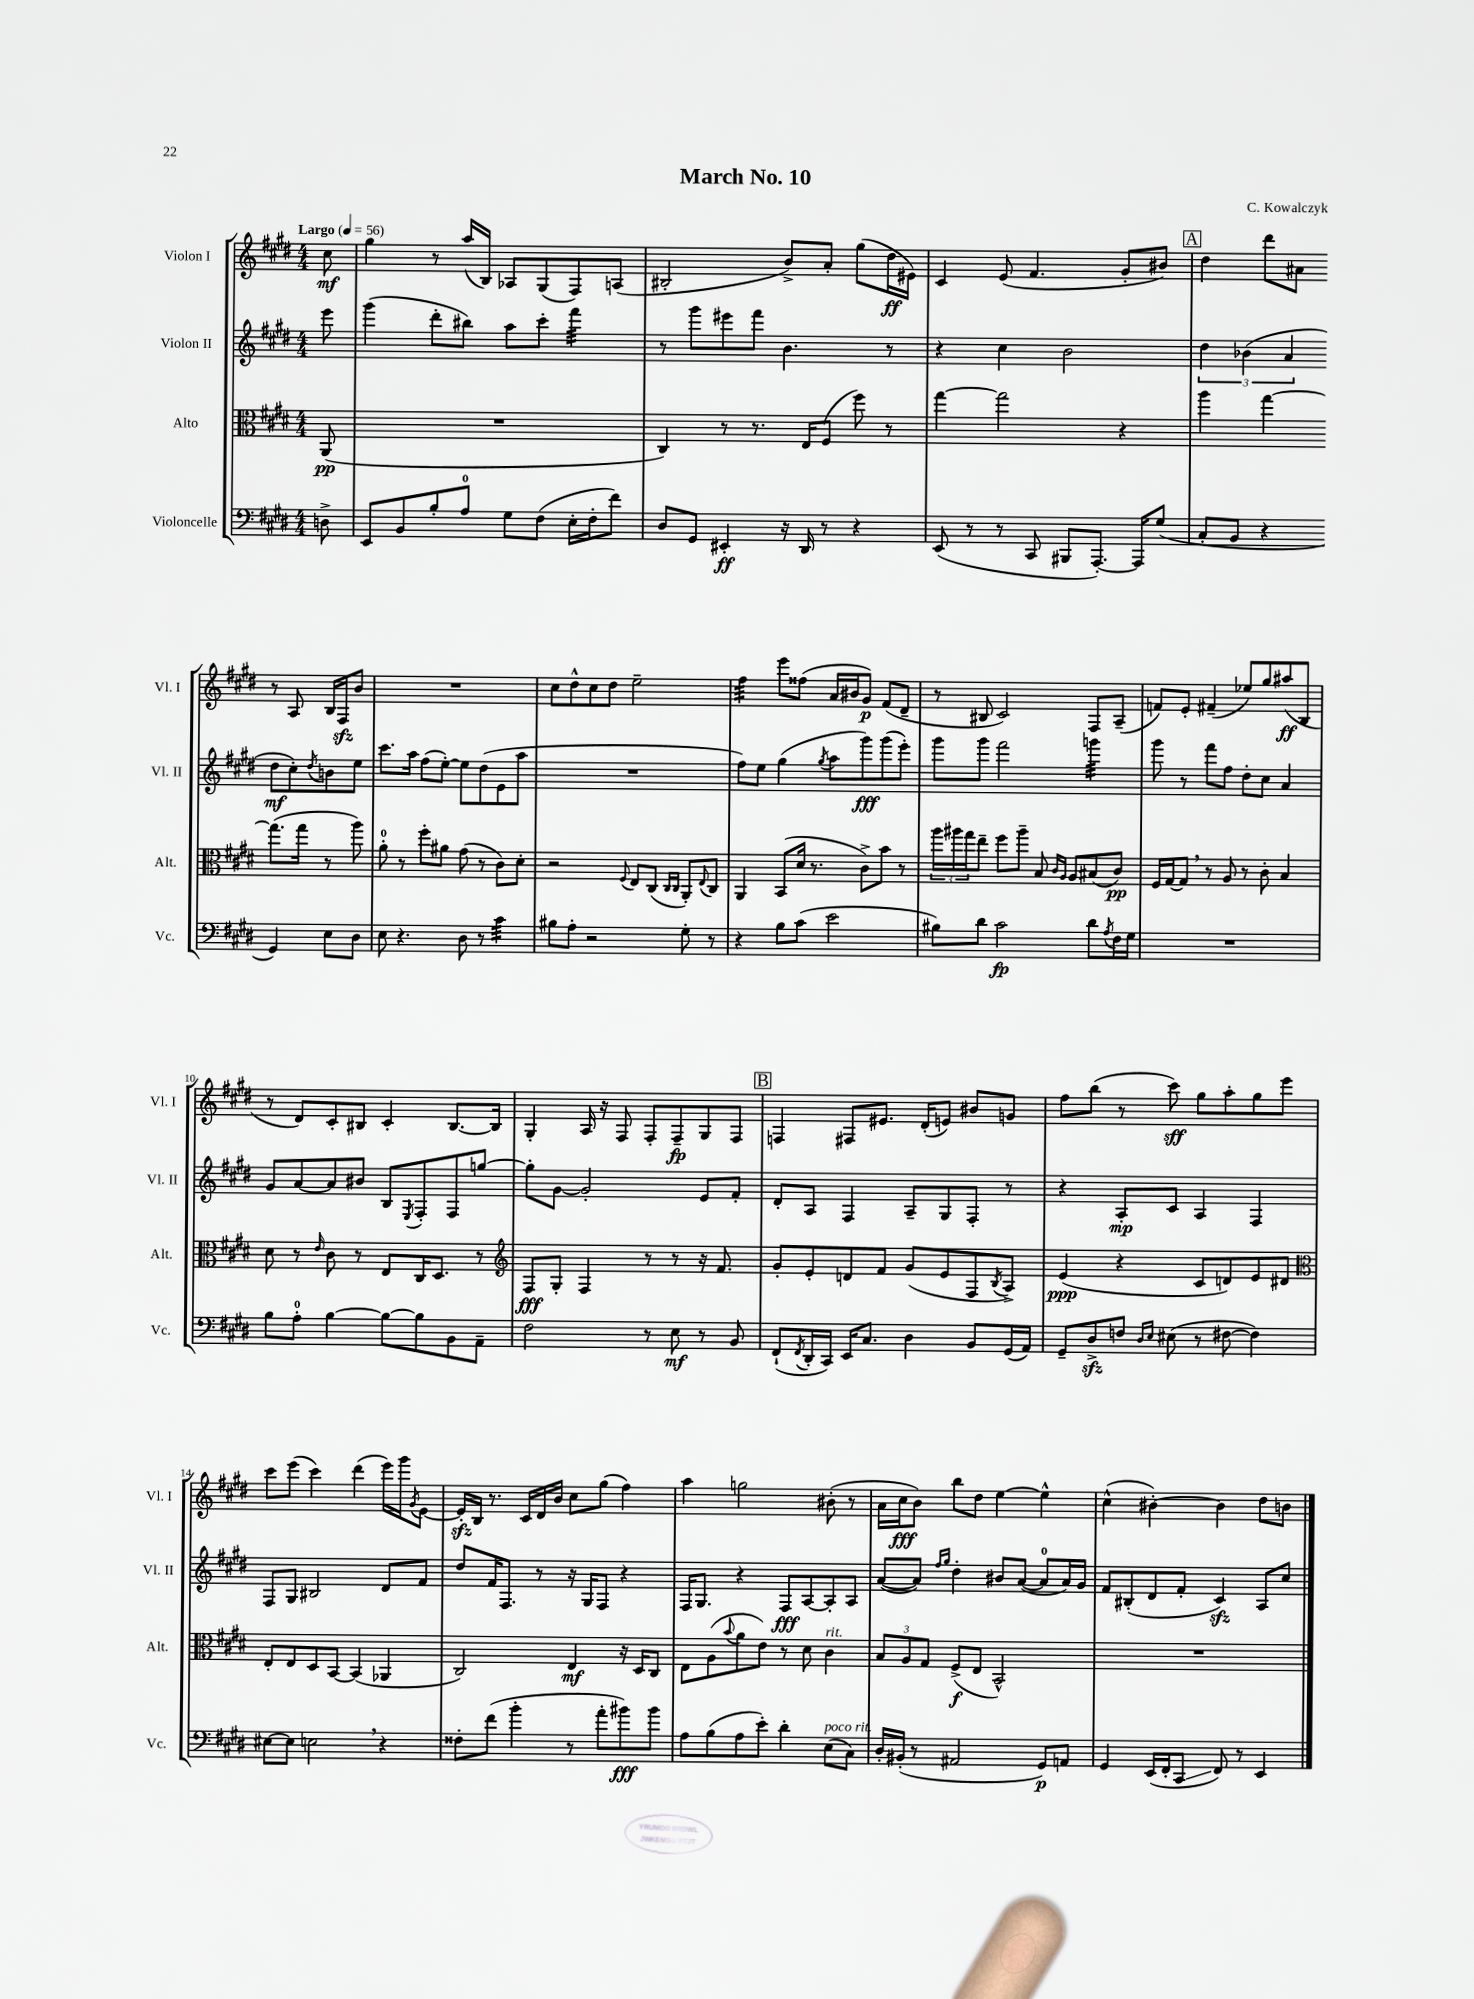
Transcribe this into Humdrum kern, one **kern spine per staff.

**kern	**kern	**kern	**kern
*staff4	*staff3	*staff2	*staff1
*clefF4	*clefC3	*clefG2	*clefG2
*k[f#c#g#d#]	*k[f#c#g#d#]	*k[f#c#g#d#]	*k[f#c#g#d#]
*M4/4	*M4/4	*M4/4	*M4/4
*MM56	*MM56	*MM56	*MM56
8D^\	(8AA/	8eee\	8cc#\
=	=	=	=
8EE/L	1r	(4ggg#\	4gg#\
8BB/	.	.	.
8B'/	.	8ddd#'\L	8r
8A/J	.	8bb#\J)	(16aa/LL
.	.	.	16B/JJ)
8G#\L	.	8aa\L	8A-/L
(8F#\J	.	8ccc#'\J	(8G#/
16E'\LL	.	4fff#\	8F#/)
16F#'\J	.	.	.
8f#\J)	.	.	(8A/J
=	=	=	=
8D#/L	4C#/)	8r	2B#'/
8GG#/J	.	8ggg#\L	.
4EE#'/	8r	8eee#\	.
.	8.r	8fff#\J	.
16r	.	4.b\	8b^/L)
16DD#/	16E/LK	.	.
8r	(8F#/J	.	8a'/J
4r	8ff#\)	.	(8gg#\L
.	8r	8r	16dd#\L
.	.	.	16e#\JJ)
=	=	=	=
(8EE/	[4gg#\	4r	4c#/
8r	.	.	.
8r	2gg#\]	4cc#\	(8e/
8CC#/	.	.	4.f#/
8BBB#/L	.	2b\	.
[8.AAA'/J)	.	.	.
.	4r	.	8g#'/L
16AAA/]LK	.	.	.
(8G#/J	.	.	8b#/J)
=	=	=	=
8C#'/L	4aa\	6dd#\	4dd#\
8BB/J	.	.	.
.	.	(6b-\	.
4r	[4gg#\	.	8ddd#\L
.	.	6a/	.
.	.	.	8a#\J
4GG#/)	(8.gg#\]L	8dd#\L	8r
.	.	8cc#'\)	8A/
.	16gg#\Jk	.	.
.	.	8qdd#/	.
8E\L	8r	8b\	16B/LL
.	.	.	16F#/J
8D#\J	8aa\)	8ee\J	8b/J
=	=	=	=
8E\	8a'\	8.ccc#\L	1r
4.r	8r	.	.
.	.	16aa\Jk	.
.	8ff#'\L	(8ff#\L	.
.	8a#\J	[8ee'\J)	.
8D#\	(8g#\	8ee\]L	.
8r	8r	(8dd#\	.
4c#\	8c#\L)	8e\	.
.	8d#'\J	8aa\J	.
=	=	=	=
8B#\L	2r	1r	8cc#\L
8A'\J	.	.	8dd#^^\
2r	.	.	8cc#\
.	.	.	8dd#\J
.	8qqF#/	.	.
.	8E/L	.	2ee~\
.	(8C#/J	.	.
.	16qqC#/LL	.	.
.	16qqC#/JJ	.	.
8G#'\	8AA'/L)	.	.
.	8qqE/	.	.
8r	8C#/J	.	.
=	=	=	=
4r	4AA/	8ff#\L)	4ff#\
.	.	8ee\J	.
8B\L	(8BB/L	(4gg#\	8eee\L
(8c#\J	16d#/Jk	.	(8ff##\J
.	8.r	.	.
.	.	8qgg#/	.
2e\	.	8aa\L	16a/LL
.	.	.	16b#/J
.	8c#^\L)	8ggg#\)	8g#/J)
.	8b\J	(8ggg#\	(8f#/L
.	8r	8eee'\J)	8d#~/J
=	=	=	=
8B#\L)	24aa\LL	8ggg#\L	8r
.	24aa#\	.	.
.	24gg#\J	.	.
8d#\J	8ee~\J	8ggg#\J	8B#/
2c#\	8ff#\L	2fff#\	2c#/)
.	8aa#~\J	.	.
.	8B/	.	.
.	16qqc#/LL	.	.
.	16qqA/JJ	.	.
.	8A/L	.	.
8d#\L	(8B#/	4ggg\	8F#/L
8qA/	.	.	.
16F#\L	8c#/J)	.	(8A~/J
16G#\JJ	.	.	.
=	=	=	=
1r	16F#/LL	8ggg#\	8f/L)
.	[16G#/J	.	.
.	8G#/]J	8r	8e'/J
.	8r	8fff#\L	(4f#~/
.	8A/	8ff#\J	.
.	8r	8dd#'\L	8ee-/L)
.	8c#'\	8cc#\J	8gg#/
.	4B/	4a/	(8aa#/
.	.	.	8B/J
=	=	=	=
8B\L	8d#\	8g#/L	8r
8A'\J	8r	[8a/	8d#/L)
.	16qqe/	.	.
[4B\	8c#\	8a/]	8c#'/
.	8r	8b#/J	8B#/J
8B\_L	8E/L	8B/L	4c#'/
.	.	8qE/	.
8B\]	16C#/K	8F#'/	.
.	8.D#/J	.	.
8BB\	.	8F#/	[8.B#/L
8AA~\J	8r	[8gg/J	.
.	.	.	16B#/]Jk
=	=	=	=
*	*clefG2	*	*
2F#\	8F#/L	8gg'\]L	4G#'/
.	8G#'/J	[8g#\J	.
.	4F#/	2g#'/]	16A/
.	.	.	16r
.	.	.	8F#/
8r	8r	.	8F#'/L
8E\	8r	.	8F#~/
8r	16r	8e/L	8G#/
.	8.f#/	.	.
8BB/	.	8f#'/J	8F#/J
=	=	=	=
(8FF#`/L	8g#'/L	8d#'/L	4F/
8qFF#/	.	.	.
16DD#'/L	8e'/	8A/J	.
16CC#/JJ)	.	.	.
16EE/LK	8d/	4F#/	8F#/L
8.C#/J	.	.	.
.	8f#/J	.	8.e#/J
4D#\	(8g#/L	8A~/L	.
.	.	.	(16d#'/LK
.	8e/	8G#/	8e/J)
8BB/L	8F#/	8F#'/J	8b#/L
.	8qB/	.	.
(16GG#/L	8A^/J)	8r	8g/J
16AA/JJ)	.	.	.
=	=	=	=
8GG#~/L	(4e/	4r	8ff#\L
8D#^/	.	.	(8bb\J
8F/J	4r	8A'/L	8r
16qqD#/LL	.	.	.
16qqE/JJ	.	.	.
(8E#\	.	8c#/J	8ccc#\)
8r	8c#/L	4A/	8gg#\L
[8F#\	8d/)	.	8aa'\
4F#\])	8e/	4F#/	8gg#\
.	8d#/J	.	8eee\J
=	=	=	=
*	*clefC3	*	*
[8E#\L	8E'/L	8F#/L	8ccc#\L
8E#\]J	8E/	8G#/J	(8eee\J
2E\	8D#/	2B#/	4ccc#\)
.	[8BB/J	.	.
.	(4BB/]	.	(4ddd#\
4r	4AA-/	8d#/L	16eee\LL)
.	.	.	16ggg#\J
.	.	.	8qg#/
.	.	8f#/J	[8e\J
=	=	=	=
8F##'\L	2C#/)	8dd#/L	16e'/]LL
.	.	.	16B/JJ
(8f#\J	.	16f#/K	8.r
.	.	8.F#/J	.
4b'\	.	.	.
.	.	.	16c#/LL
.	.	8r	16d#/
.	.	.	16b/JJ
8r	4E/	16r	8cc#\L
.	.	16G#/LK	.
8a'\L	.	8F#/J	(8gg#\J
8b#\)	16r	4r	4ff#\)
.	16D#/LK	.	.
8b#\J	8C#/J	.	.
=	=	=	=
8A\L	8E\L	16F#/LK	4aa\
.	.	8.G#/J	.
(8B\	(8A\	.	.
.	8qqb/	.	.
8A\	8a\	4r	2gg\
8e'\J)	8e\J)	.	.
4d#'\	8r	8F#/L	.
.	8d#\	[8A/	.
(8E\L	4c#\	8A'/]	(8b#'\
8C#\J)	.	8A/J	8r
=	=	=	=
16D#'/LL	12B/L	([8a/L	16a\LL
(16BB#'/JJ	.	.	16cc#\J
.	12A/	.	.
8r	.	8a/]J)	8b\J)
.	12G#/J	.	.
.	.	16qqff#/LL	.
.	.	16qqgg#/JJ	.
2AA#/	(8F#^/L	4dd#'\	8bb\L
.	8E/J	.	8dd#\J
.	2BB^^/)	8b#/L	[4ee\
.	.	([8a/J	.
8GG#/L)	.	8a/]L	4ee^^\]
8AA/J	.	16a/L)	.
.	.	16g#/JJ	.
=	=	=	=
4GG#/	1r	8f#/L	(4cc#^^\
.	.	(8B#'/	.
(16EE/LL	.	8d#/	[4b#'\)
16FF#'/J	.	.	.
8CC#/J	.	8f#'/J	.
8FF#/)	.	4c#/)	4b#\]
8r	.	.	.
4EE/	.	8A/L	8dd#\L
.	.	8cc#/J	8b\J
==	==	==	==
*-	*-	*-	*-
